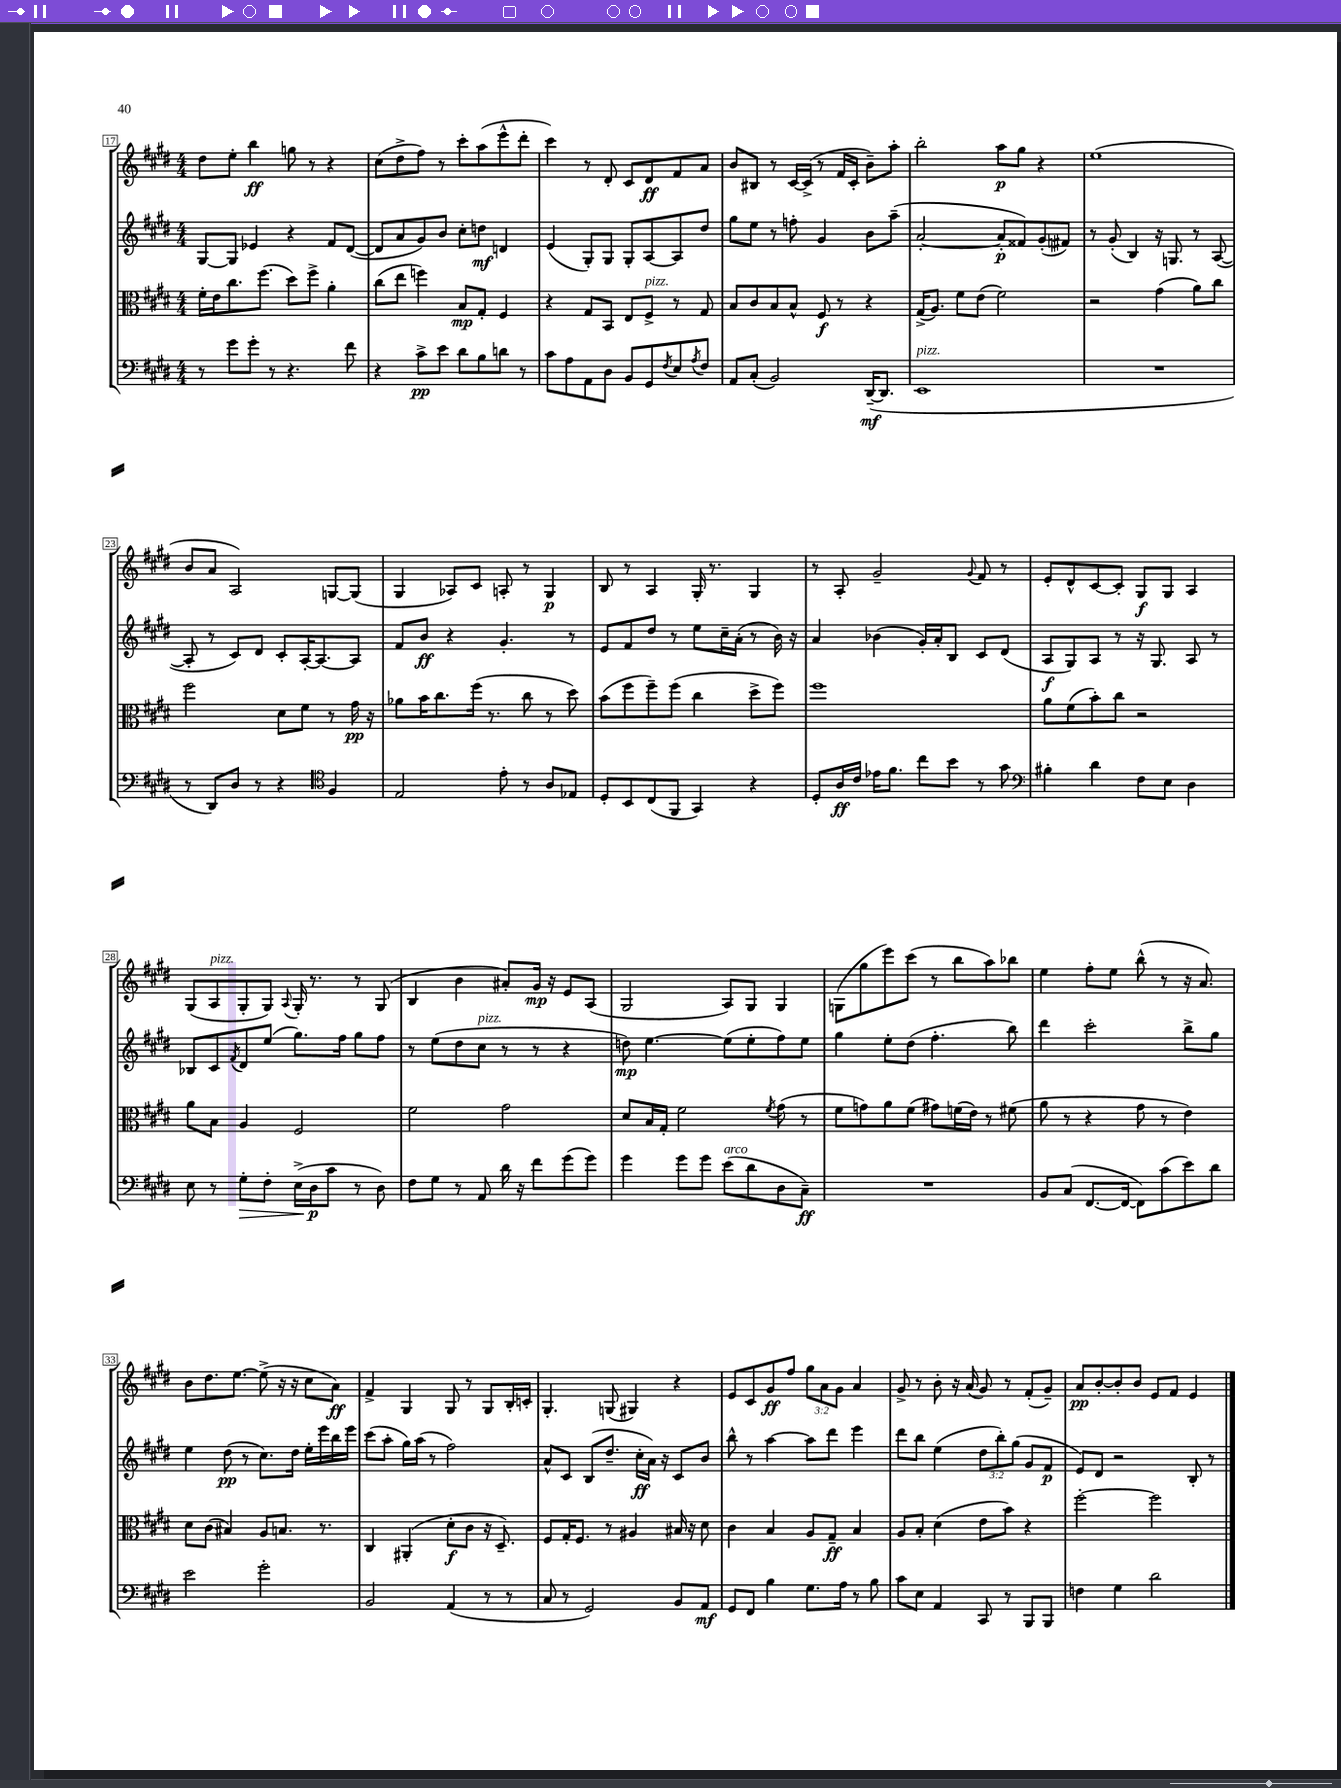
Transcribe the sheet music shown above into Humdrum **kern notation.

**kern	**dynam	**kern	**dynam	**kern	**dynam	**kern	**dynam
*part4	*part4	*part3	*part3	*part2	*part2	*part1	*part1
*staff4	*staff4	*staff3	*staff3	*staff2	*staff2	*staff1	*staff1
*clefF4	*	*clefC3	*	*clefG2	*	*clefG2	*
*k[f#c#g#d#]	*	*k[f#c#g#d#]	*	*k[f#c#g#d#]	*	*k[f#c#g#d#]	*
*M4/4	*	*M4/4	*	*M4/4	*	*M4/4	*
=17	=17	=17	=17	=17	=17	=17	=17
8r	.	16f#'\LL	.	[8G#/L	.	8dd#\L	.
.	.	16e\J	.	.	.	.	.
8g#\L	.	8.cc#\	.	8G#/J]	.	8ee'\J	.
8g#'\J	.	.	.	4e-X/	.	4bb\	ff
.	.	(8.ff#\J	.	.	.	.	.
8r	.	.	.	.	.	.	.
4.r	.	8dd#\L)	.	4r	.	8ggn\	.
.	.	8ff#^\J	.	.	.	8r	.
.	.	4a'\	.	8f#/L	.	4r	.
8f#\	.	.	.	([8d#/J	.	.	.
=18	=18	=18	=18	=18	=18	=18	=18
4r	.	(8cc#\L	.	8d#/L]	.	(8cc#\L	.
.	.	8ee\J	.	8a/	.	8dd#^\	.
8c#^\L	pp	4ffn\)	.	8g#/)	.	8ff#\J)	.
8e\J	.	.	.	8b/J	.	8r	.
8d#\L	.	8B/L	mp	8cc#'\L	.	8ccc#'\L	.
8B\	.	8G#'/J	.	8ddn\J	mf	(8aa\	.
8dn\J	.	4F#/	.	4dn/	.	8eee^^\	.
8r	.	.	.	.	.	8ddd#'\J	.
=19	=19	=19	=19	=19	=19	=19	=19
8c#\L	.	4r	.	(4e/	.	4ccc#\)	.
8A\	.	.	.	.	.	.	.
8AA\	.	8G#/L	.	8G#'/L)	.	8r	.
8D#\J	.	8BB/J	.	8G#/J	.	8d#'/	.
8BB/L	.	8E/L	.	8G#'/L	.	8c#/L	.
!	!	!LO:TX:a:i:t=pizz.	!	!	!	!	!
8GG#/	.	8F#^/J	.	[8A/	.	8d#/	ff
8qF#/	.	.	.	.	.	.	.
8E/	.	8r	.	8A/]	.	8f#/	.
8qA/	.	.	.	.	.	.	.
8F#/J	.	8G#/	.	8dd#/J	.	8a/J	.
=20	=20	=20	=20	=20	=20	=20	=20
8AA/L	.	8B/L	.	8gg#\L	.	8b/L	.
(8C#'/J	.	8c#/	.	8ee\J	.	8B#X/J	.
2BB/)	.	8B/	.	8r	.	8r	.
.	.	8B^^/J	.	8ffn'\	.	[16c#/LL	.
.	.	.	.	.	.	(16c#^/JJ]	.
.	.	8F#/	f	4g#/	.	8r	.
.	.	8r	.	.	.	16f#/LL	.
.	.	.	.	.	.	16c#'/JJ	.
([16DD#~/KL	mf	4r	.	8b\L	.	8b~\L)	.
8.DD#/J]	.	.	.	.	.	.	.
.	.	.	.	(8aa~\J	.	8aa'\J	.
=21	=21	=21	=21	=21	=21	=21	=21
!LO:TX:a:i:t=pizz.	!	!	!	!	!	!	!
1EE	.	(16G#^/KL	.	[2a'/	.	2bb'\	.
.	.	8.A/J)	.	.	.	.	.
.	.	8f#\L	.	.	.	.	.
.	.	(8e\J	.	.	.	.	.
.	.	2f#\)	.	8a'/L]	p	8aa\L	p
.	.	.	.	8f##X/)	.	8gg#\J	.
.	.	.	.	(8g#'/	.	4r	.
.	.	.	.	8f#X/J)	.	.	.
=22	=22	=22	=22	=22	=22	=22	=22
1r	.	2r	.	8r	.	(1ee	.
.	.	.	.	(8g#'/	.	.	.
.	.	.	.	4B/)	.	.	.
.	.	(4g#\	.	16r	.	.	.
.	.	.	.	8.Gn/	.	.	.
.	.	8a\L)	.	8r	.	.	.
.	.	8cc#\J	.	([8A/	.	.	.
!!LO:LB:g=z
=23	=23	=23	=23	=23	=23	=23	=23
8r	.	2ff#\	.	8A'/]	.	8b/L	.
8DD#/L)	.	.	.	8r	.	8a/J	.
8D#/J	.	.	.	8c#/L)	.	2A/)	.
8r	.	.	.	8d#/J	.	.	.
4r	.	8d#\L	.	8c#'/L	.	.	.
.	.	8f#\J	.	[16A'/K	.	.	.
.	.	.	.	8.A/_	.	.	.
*clefC4	*	*	*	*	*	*	*
4F#/	.	8r	.	.	.	[8Gn/L	.
.	.	16g#\	pp	8A/J]	.	(8G/J]	.
.	.	16r	.	.	.	.	.
=24	=24	=24	=24	=24	=24	=24	=24
2E/	.	8a-X\L	.	8f#/L	.	4G#/	.
.	.	16b\K	.	8b/J	ff	.	.
.	.	8.cc#\	.	.	.	.	.
.	.	.	.	4r	.	8A-X/L)	.
.	.	(16ff#\Jk	.	.	.	8c#/J	.
.	.	8.r	.	.	.	.	.
8e'\	.	.	.	4.g#'/	.	8An'/	.
8r	.	8cc#\	.	.	.	8r	.
8A/L	.	8r	.	.	.	4G#/	p
8E-X/J	.	8dd#\)	.	8r	.	.	.
=25	=25	=25	=25	=25	=25	=25	=25
8D#'/L	.	(8b\L	.	8e/L	.	8B/	.
8BB/	.	8ff#\	.	8f#/	.	8r	.
(8C#/	.	8ff#~\)	.	8dd#/J	.	4A/	.
8FF#/J	.	(8ff#\J	.	8r	.	.	.
4GG#/)	.	4cc#\	.	8ee\L	.	16G#'/	.
.	.	.	.	.	.	8.r	.
.	.	.	.	16cc#~\L	.	.	.
.	.	.	.	(16a'\JJ	.	.	.
4r	.	8dd#^\L	.	8r	.	4G#/	.
.	.	8ff#\J)	.	16b\)	.	.	.
.	.	.	.	16r	.	.	.
=26	=26	=26	=26	=26	=26	=26	=26
8D#'/L	.	1ff#	.	4a/	.	8r	.
16A/L	ff	.	.	.	.	8A'/	.
16c#/JJ	.	.	.	.	.	.	.
16e-X\KL	.	.	.	(4b-X\	.	2g#~/	.
8.f#\J	.	.	.	.	.	.	.
8cc#\L	.	.	.	16g#'/LL)	.	.	.
.	.	.	.	16a'/J	.	.	.
8b\J	.	.	.	8B/J	.	.	.
.	.	.	.	.	.	8qqg#/	.
8r	.	.	.	8c#/L	.	8f#/	.
8g#\	.	.	.	(8d#/J	.	8r	.
=27	=27	=27	=27	=27	=27	=27	=27
*clefF4	*	*	*	*	*	*	*
4B#X'\	.	8a\L	.	8A/L	f	8e'/L	.
.	.	(8f#\	.	8G#/)	.	8d#^^/	.
4d#\	.	8b'\)	.	8A/J	.	[8c#/	.
.	.	8cc#\J	.	8r	.	8c#'/J]	.
8F#\L	.	2r	.	16r	.	8G#/L	f
.	.	.	.	8.G#/	.	.	.
8E\J	.	.	.	.	.	8G#/J	.
4D#\	.	.	.	8A/	.	4A/	.
.	.	.	.	8r	.	.	.
!!LO:LB:g=z
=28	=28	=28	=28	=28	=28	=28	=28
8E\	.	8a\L	.	8B-X/L	.	(8G#/L	.
!	!	!	!	!	!	!LO:TX:a:i:t=pizz.	!
8r	.	8B\J	.	8c#/	.	8A/	.
.	.	.	.	8qf#/	.	.	.
!	!LO:HP:b	!	!	!	!	!	!
8G#'\L	>	4A/	.	8d#/	.	8G#'/	.
8F#'\J	.	.	.	(8ee/J	.	8G#/J)	.
.	.	.	.	.	.	8qqA/	.
(16E^\LL	.	2F#/	.	8.gg#\L)	.	16G#'/	.
16D#\J	p	.	.	.	.	8.r	.
8c#\J	]	.	.	.	.	.	.
.	.	.	.	16ff#\Jk	.	.	.
8r	.	.	.	8gg#\L	.	8r	.
8D#\)	.	.	.	8ff#\J	.	(8G#/	.
=29	=29	=29	=29	=29	=29	=29	=29
8F#\L	.	2f#\	.	8r	.	4B/	.
8G#\J	.	.	.	(8ee\L	.	.	.
8r	.	.	.	8dd#\	.	4b\	.
!	!	!	!	!LO:TX:a:i:t=pizz.	!	!	!
8AA/	.	.	.	8cc#\J	.	.	.
16d#\	.	2g#\	.	8r	.	8a#X'/L)	.
16r	.	.	.	.	.	.	.
8f#\L	.	.	.	8r	.	16g#/Jk	mp
.	.	.	.	.	.	16r	.
(8g#\	.	.	.	4r	.	8e/L	.
8g#\J)	.	.	.	.	.	(8A/J	.
=30	=30	=30	=30	=30	=30	=30	=30
4g#\	.	8d#/L	.	8ddn\)	mp	2G#/	.
.	.	16B/L	.	[4.ee\	.	.	.
.	.	16G#'/JJ	.	.	.	.	.
8g#\L	.	2f#\	.	.	.	.	.
8g#\J	.	.	.	.	.	.	.
!LO:TX:a:i:t=arco	!	!	!	!	!	!	!
(8e\L	.	.	.	(8ee\L]	.	8A/L)	.
8d#\	.	.	.	8ee'\	.	8G#/J	.
.	.	8qf#/	.	.	.	.	.
8D#\	.	(8g#\	.	8ff#\)	.	4G#/	.
8C#~\J)	ff	8r	.	8ee\J	.	.	.
=31	=31	=31	=31	=31	=31	=31	=31
1r	.	8f#\L	.	4gg#\	.	(8Gn\L	.
.	.	8gn\)	.	.	.	8gg#\	.
.	.	8a\	.	8ee'\L	.	8eee\)	.
.	.	(8f#\J	.	(8dd#\J	.	(8ccc#\J	.
.	.	8g#X\L)	.	4.ff#'\	.	8r	.
.	.	(16fn\L	.	.	.	8bb\L	.
.	.	16e\JJ)	.	.	.	.	.
.	.	8r	.	.	.	8aa\)	.
.	.	(8f#X\	.	8bb\)	.	8bb-X\J	.
=32	=32	=32	=32	=32	=32	=32	=32
8BB/L	.	8a\	.	4ddd#\	.	4ee\	.
(8C#/J	.	8r	.	.	.	.	.
[8.FF#/L	.	4r	.	2ccc#'\	.	8ff#'\L	.
.	.	.	.	.	.	8ee\J	.
16FF#/Jk_	.	.	.	.	.	.	.
8FF#\L])	.	8g#\	.	.	.	(8bb^^\	.
(8c#\	.	8r	.	.	.	8r	.
8e\)	.	4e\)	.	8bb^\L	.	16r	.
.	.	.	.	.	.	8.a/)	.
8d#\J	.	.	.	8gg#\J	.	.	.
!!LO:LB:g=z
=33	=33	=33	=33	=33	=33	=33	=33
2e\	.	8d#\L	.	4ee\	.	8b\L	.
.	.	(8c#\J	.	.	.	8.dd#\	.
.	.	4B#X/)	.	(8dd#\	pp	.	.
.	.	.	.	.	.	[8.ee\J	.
.	.	.	.	8r	.	.	.
2g#'\	.	8A/L	.	8.cc#\L)	.	(8ee^\]	.
.	.	8.Bn/J	.	.	.	16r	.
.	.	.	.	16dd#\Jk	.	16r	.
.	.	.	.	16ee'\LL	.	8cc#\L	.
.	.	8.r	.	16eee\	.	.	.
.	.	.	.	16bb\	.	8a\J)	ff
.	.	.	.	16eee\JJ	.	.	.
=34	=34	=34	=34	=34	=34	=34	=34
2BB/	.	4C#/	.	(8ccc#\L	.	4f#^/	.
.	.	.	.	8aa'\J	.	.	.
.	.	(4AA#X'/	.	16gg#\LL)	.	4G#/	.
.	.	.	.	(16aa\JJ	.	.	.
.	.	.	.	8r	.	.	.
(4AA/	.	8d#'\L	f	2ff#\)	.	8G#/	.
.	.	8c#\J	.	.	.	8r	.
8r	.	16r	.	.	.	8G#/L	.
.	.	8.D#~/)	.	.	.	.	.
8r	.	.	.	.	.	16B'/L	.
.	.	.	.	.	.	16cn'/JJ	.
=35	=35	=35	=35	=35	=35	=35	=35
8C#/	.	8F#/L	.	8a^^/L	.	4.G#'/	.
8r	.	16G#'/K	.	8c#/J	.	.	.
.	.	8.F#/J	.	.	.	.	.
2GG#/)	.	.	.	(8B/L	.	.	.
.	.	8r	.	8.dd#~/J	.	(8Gn/	.
.	.	4A#X/	.	.	.	4G#X/)	.
.	.	.	.	16cc#'\LL	ff	.	.
.	.	.	.	16a\JJ)	.	.	.
.	.	.	.	16r	.	.	.
8BB/L	.	16B#X/	.	8c#/L	.	4r	.
.	.	16r	.	.	.	.	.
8AA/J	mf	8d#\	.	8b/J	.	.	.
=36	=36	=36	=36	=36	=36	=36	=36
8GG#/L	.	4c#\	.	8bb^^\	.	8e/L	.
8FF#/J	.	.	.	8r	.	8c#/	.
4B\	.	4B/	.	[4aa\	.	8g#/	ff
.	.	.	.	.	.	8ff#/J	.
8.G#\L	.	8A/L	.	8aa\L]	.	12gg#\L	.
.	.	.	.	.	.	12a\	.
.	.	8G#~/J	ff	8ddd#\J	.	.	.
.	.	.	.	.	.	12g#\J	.
16A\Jk	.	.	.	.	.	.	.
8r	.	4B/	.	4eee\	.	4a/	.
8B\	.	.	.	.	.	.	.
=37	=37	=37	=37	=37	=37	=37	=37
8c#\L	.	8A/L	.	8ddd#\L	.	8g#^/	.
8E\J	.	8B'/J	.	8bb\J	.	8r	.
4AA/	.	(4d#\	.	(4ee\	.	8b'\	.
.	.	.	.	.	.	16r	.
.	.	.	.	.	.	(16a/	.
8CC#/	.	8e\L	.	12dd#\L	.	8g#/)	.
.	.	.	.	12bb'\)	.	.	.
8r	.	8b\J)	.	.	.	8r	.
.	.	.	.	(12gg#\J	.	.	.
8BBB/L	.	4r	.	8g#/L	.	(8f#'/L	.
8BBB/J	.	.	.	8f#/J	p	8g#~/J)	.
=38	=38	=38	=38	=38	=38	=38	=38
4Fn\	.	[2ff#'\	.	8e/L)	.	8a/L	pp
.	.	.	.	8d#/J	.	[8b'/	.
4G#\	.	.	.	2r	.	8b'/]	.
.	.	.	.	.	.	8b/J	.
2d#\	.	2ff#\]	.	.	.	8e/L	.
.	.	.	.	.	.	8f#/J	.
.	.	.	.	8B'/	.	4e/	.
.	.	.	.	8r	.	.	.
==	==	==	==	==	==	==	==
*-	*-	*-	*-	*-	*-	*-	*-
